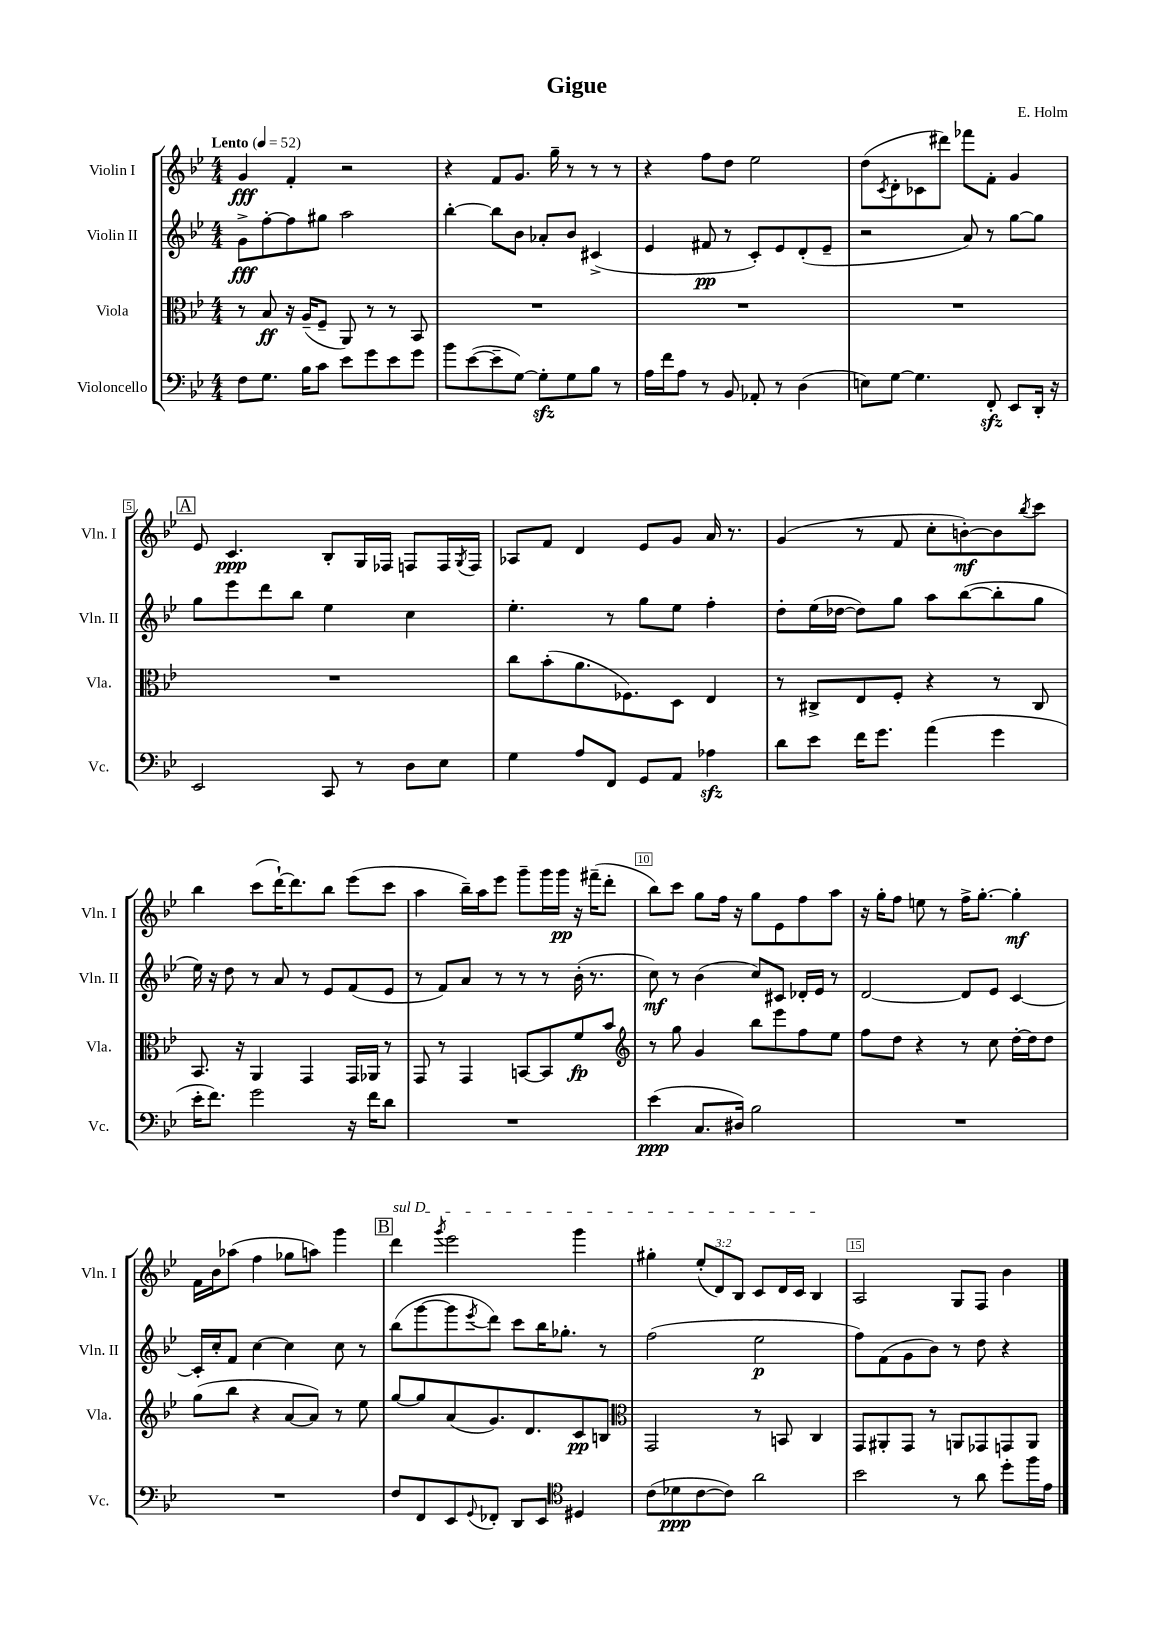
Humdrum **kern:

**kern	**kern	**kern	**kern
*staff4	*staff3	*staff2	*staff1
*clefF4	*clefC3	*clefG2	*clefG2
*k[b-e-]	*k[b-e-]	*k[b-e-]	*k[b-e-]
*M4/4	*M4/4	*M4/4	*M4/4
*MM52	*MM52	*MM52	*MM52
8F	8r	8g^	4g
8.G	8B-	[8ff'	.
.	16r	8ff]	4f'
16B-	(16A~	.	.
8c	8F~	8gg#	.
8e-	8AA)	2aa	2r
8g	8r	.	.
8e-	8r	.	.
8g	8BB-	.	.
=	=	=	=
8b-	1r	[4bb-'	4r
([8e-	.	.	.
8e-~]	.	8bb-]	8f
[8G)	.	8b-	8.g
8G']	.	8a-'	.
.	.	.	16gg~
8G	.	8b-	8r
8B-	.	(4c#^	8r
8r	.	.	8r
=	=	=	=
16A	1r	4e-	4r
16f	.	.	.
8A	.	.	.
8r	.	8f#	8ff
8BB-	.	8r	8dd
8AA-'	.	8c')	2ee-
8r	.	8e-	.
(4D	.	(8d'	.
.	.	8e-~	.
=	=	=	=
8E)	1r	2r	(8dd
.	.	.	8qc
[8G	.	.	8d'
4.G]	.	.	8c-
.	.	.	8ddd#)
.	.	8a)	8fff-
8FF'	.	8r	8f'
8EE-	.	[8gg	4g
16DD'	.	8gg]	.
16r	.	.	.
=	=	=	=
2EE-	1r	8gg	8e-
.	.	8eee-	4.c
.	.	8ddd	.
.	.	8bb-	.
8CC	.	4ee-	8B-'
8r	.	.	16G
.	.	.	16F-
8D	.	4cc	8F
8E-	.	.	16F
.	.	.	8qG
.	.	.	16F
=	=	=	=
4G	8cc	4.ee-'	8A-
.	(8b-'	.	8f
8A	8.a	.	4d
8FF	.	8r	.
.	8.F-)	.	.
8GG	.	8gg	8e-
8AA	8D	8ee-	8g
4A-	4E-	4ff'	16a
.	.	.	8.r
=	=	=	=
8d	8r	8dd'	(4g
8e-	8C#^	(16ee-	.
.	.	[16dd-	.
16f	8E-	8dd-])	8r
8.g	.	.	.
.	8F'	8gg	8f
(4a	4r	8aa	8cc'
.	.	([8bb-	[8b')
4g	8r	8bb-']	8b]
.	.	.	8qbb-
.	8C#	8gg	8ccc
=	=	=	=
16e-'	8.BB-	16ee-)	4bb-
8.f)	.	16r	.
.	.	8dd	.
.	16r	.	.
2g	4AA	8r	(8ccc
.	.	8a	[16ddd`)
.	.	.	8.ddd]
.	4GG	8r	.
.	.	8e-	8bb-
16r	16GG	(8f	(8eee-
16f	16AA-	.	.
8d	8r	8e-	8ccc
=	=	=	=
1r	8GG	8r	4aa
.	8r	8f)	.
.	4GG	8a	16bb-~)
.	.	.	16aa
.	.	8r	8eee-
.	[8BB	8r	8ggg~
.	8BB]	8r	16ggg
.	.	.	16ggg
.	8f	(16b-'	16r
.	.	8.r	(16fff#~
.	8b-	.	8ddd'
=	=	=	=
*	*clefG2	*	*
(4e-	8r	8cc)	8bb-)
.	8gg	8r	8ccc
8.C	4g	(4b-	8gg
.	.	.	16ff
16D#)	.	.	16r
2B-	8bb-	8cc)	8gg
.	8eee-	8c#	8e-
.	8ff	16d-'	8ff
.	.	16e-	.
.	8ee-	8r	8aa
=	=	=	=
1r	8ff	[2d	16r
.	.	.	16gg'
.	8dd	.	8ff
.	4r	.	8ee
.	.	.	8r
.	8r	8d]	16ff^
.	.	.	[8.gg'
.	8cc	8e-	.
.	[16dd'	[4c	4gg']
.	16dd]	.	.
.	8dd	.	.
=	=	=	=
1r	(8gg	16c']	16f
.	.	16cc'	16b-
.	8bb-	8f	(8aa-
.	4r	[4cc	4ff
.	[8a	4cc]	8gg-
.	8a])	.	8aa)
.	8r	8cc	4ggg
.	8ee-	8r	.
=	=	=	=
8F	[8gg	(8bb-	4ddd
8FF	8gg]	[8ggg	.
.	.	.	8qggg
8EE-	(8a	8ggg]	2eee-
8qqGG	.	8qeee-	.
8FF-'	8.g)	8ddd)	.
8DD	.	8ccc	.
.	8.d	.	.
8EE-	.	16bb-	.
.	.	8.gg-'	.
*clefC4	*	*	*
4D#	8c	.	4ggg
.	8B	8r	.
=	=	=	=
*	*clefC3	*	*
(8c	2GG	(2ff	4gg#'
8d-	.	.	.
[8c	.	.	(12ee-'
.	.	.	12d)
8c])	.	.	.
.	.	.	12B-
2a	8r	2ee-	8c
.	8BB	.	16d
.	.	.	16c
.	4C	.	4B-
=	=	=	=
2b-	8GG	8ff)	2A
.	8AA#'	(8f	.
.	8GG	8g	.
.	8r	8b-)	.
8r	8AA	8r	8G
8a	8GG-	8dd	8F
8dd'	8GG	4r	4b-
16ff	8AA	.	.
16e-	.	.	.
==	==	==	==
*-	*-	*-	*-
